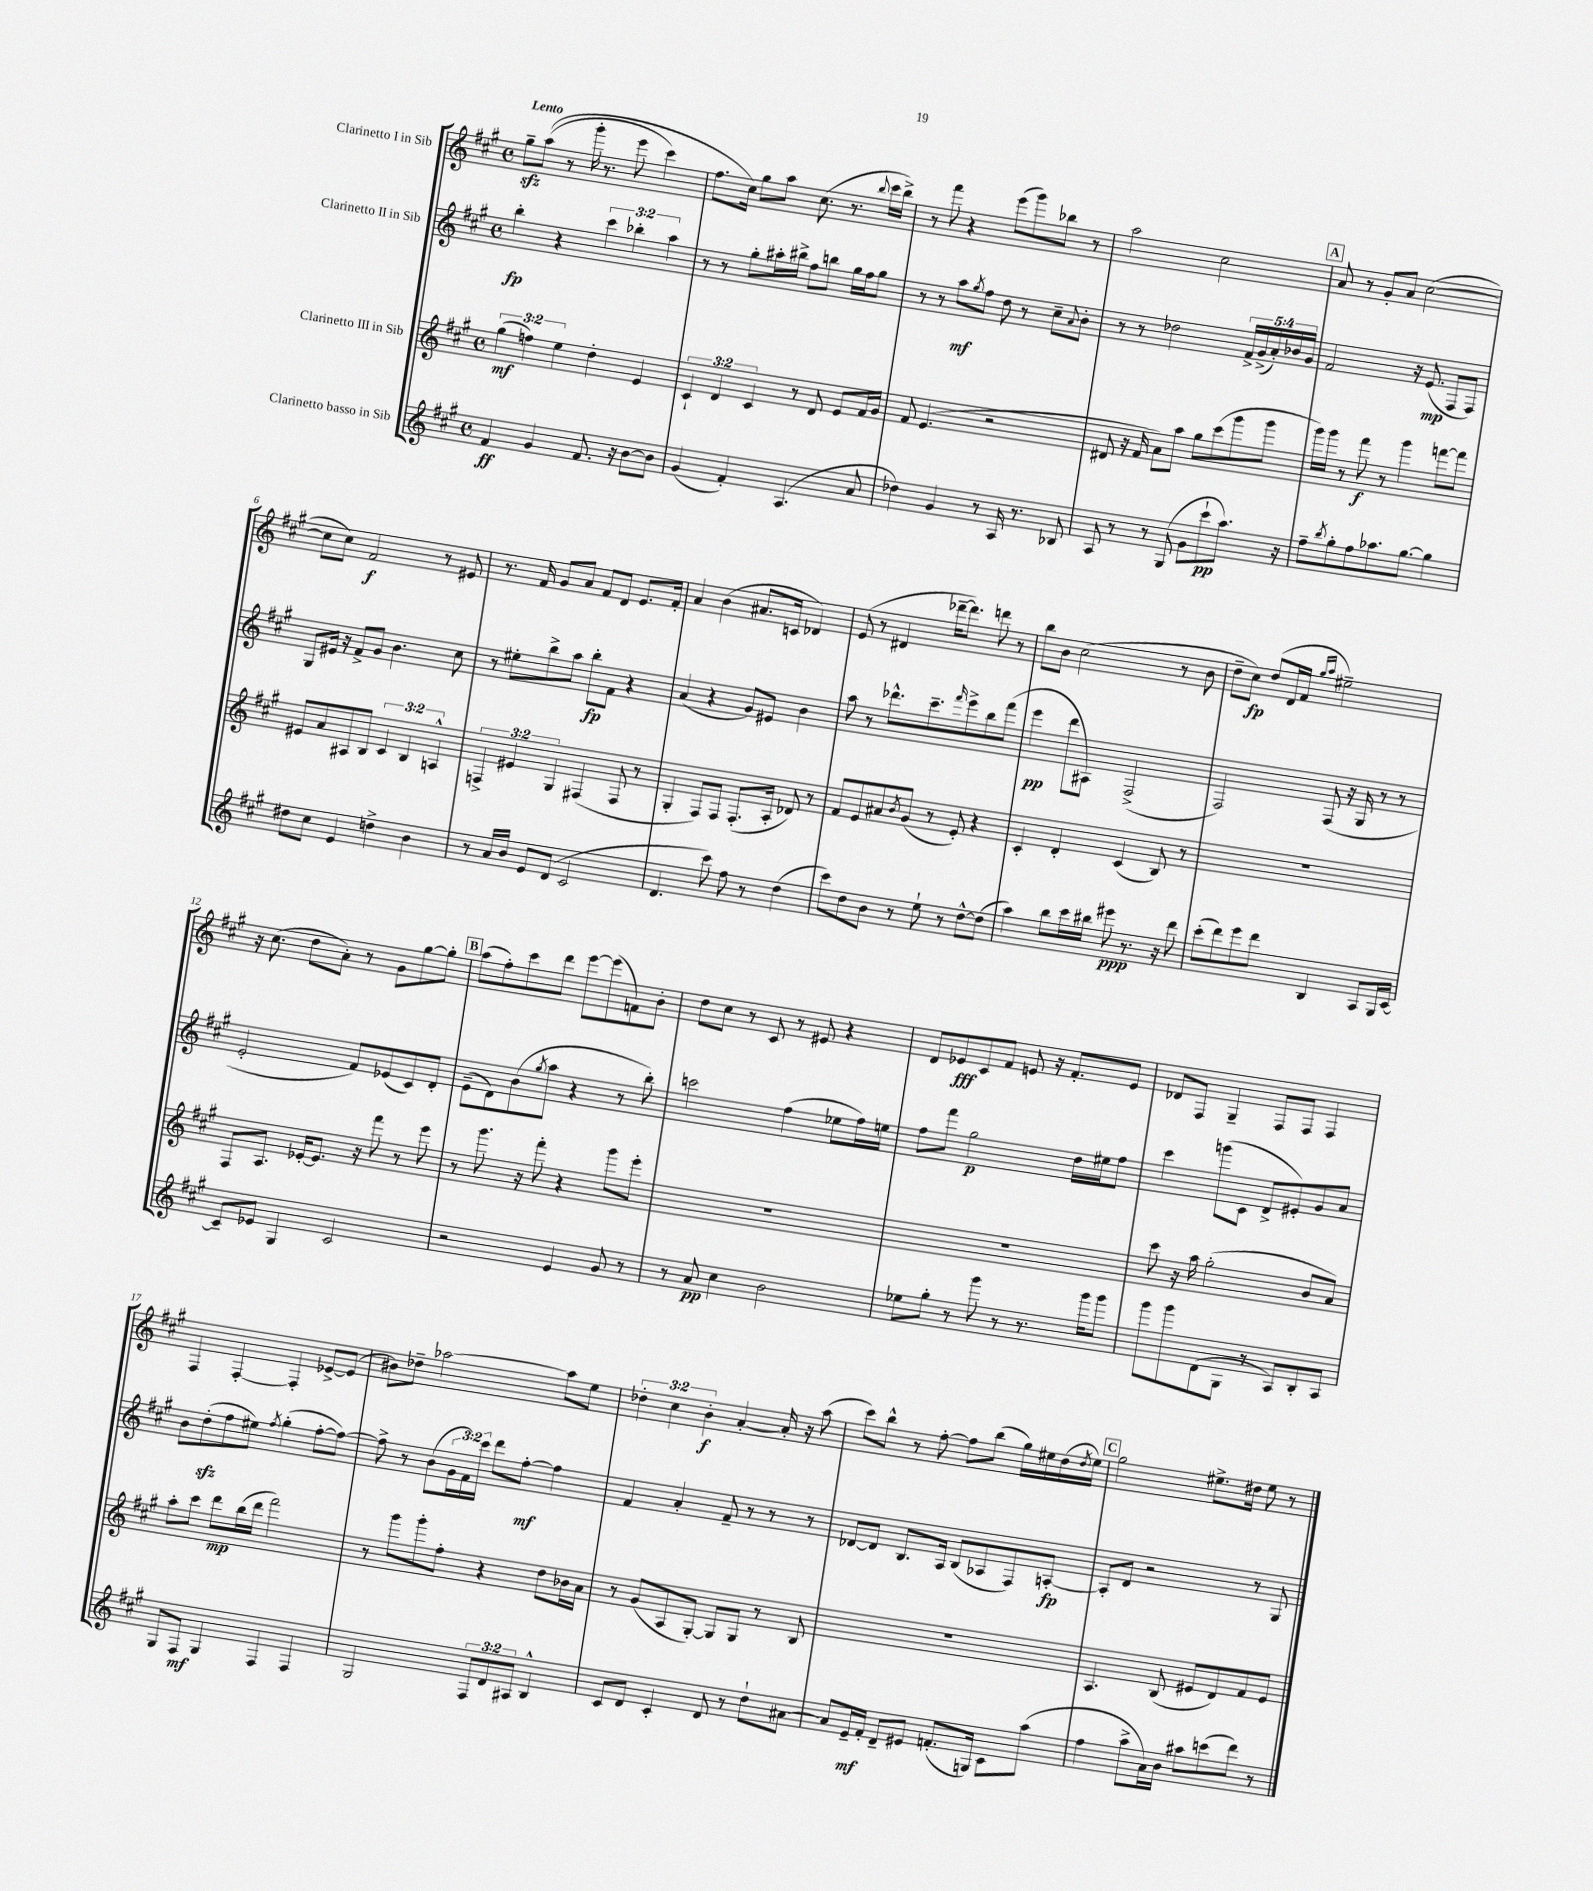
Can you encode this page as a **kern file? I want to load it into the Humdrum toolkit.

**kern	**dynam	**kern	**dynam	**kern	**dynam	**kern	**dynam
*part4	*part4	*part3	*part3	*part2	*part2	*part1	*part1
*staff4	*staff4	*staff3	*staff3	*staff2	*staff2	*staff1	*staff1
*I"Clarinetto basso in Sib	*	*I"Clarinetto III in Sib	*	*I"Clarinetto II in Sib	*	*I"Clarinetto I in Sib	*
*clefG2	*	*clefG2	*	*clefG2	*	*clefG2	*
*k[f#c#g#]	*	*k[f#c#g#]	*	*k[f#c#g#]	*	*k[f#c#g#]	*
*M4/4	*	*M4/4	*	*M4/4	*	*M4/4	*
*met(c)	*	*met(c)	*	*met(c)	*	*met(c)	*
=1	=1	=1	=1	=1	=1	=1	=1
!	!	!	!	!	!	!LO:TX:a:B:t=Lento	!
4f#/	ff	(6gg#\	mf	4bb'\	fp	8gg#zz~\L	.
.	.	.	.	.	.	((8aa\J	.
.	.	6ffn\)	.	.	.	.	.
4g#/	.	.	.	4r	.	8r	.
.	.	6ee\	.	.	.	.	.
.	.	.	.	.	.	16ggg#'\	.
.	.	.	.	.	.	8.r	.
8.f#/	.	4dd'\	.	6ccc#\	.	.	.
.	.	.	.	.	.	8eee\	.
.	.	.	.	6bb-X'\	.	.	.
16r	.	.	.	.	.	.	.
[8b\L	.	4e/	.	.	.	4ccc#\)	.
.	.	.	.	6aa\	.	.	.
8b\J]	.	.	.	.	.	.	.
=2	=2	=2	=2	=2	=2	=2	=2
(4g#/	.	6c#`/	.	8r	.	8.ff#\L	.
.	.	.	.	8r	.	.	.
.	.	6d/	.	.	.	.	.
.	.	.	.	.	.	16cc#\Jk)	.
4f#'/)	.	.	.	8gg#'\L	.	8gg#\L	.
.	.	6c#/	.	.	.	.	.
.	.	.	.	16aa#X'\L	.	8aa\J	.
.	.	.	.	16bb#X^\JJ	.	.	.
(4.A/	.	8r	.	8ff#\L	.	(8.cc#\	.
.	.	8d/	.	8bbn\J	.	.	.
.	.	.	.	.	.	8.r	.
.	.	8e/L	.	16gg#\LL	.	.	.
.	.	.	.	16ff#\J	.	.	.
.	.	.	.	.	.	8qqbb/	.
8a/	.	16f#/L	.	8gg#\J	.	16ccc#\LL	.
.	.	16g#/JJ	.	.	.	16bb^\JJ)	.
=3	=3	=3	=3	=3	=3	=3	=3
4dd-X\)	.	8f#/	.	8r	.	8r	.
.	.	(4.e/	.	8r	.	8fff#\	.
4g#/	.	.	.	8aa\L	mf	4r	.
.	.	.	.	8qgg#/	.	.	.
.	.	.	.	8ff#\J	.	.	.
8r	.	2r	.	8dd\	.	(8eee\L	.
16A/	.	.	.	8r	.	8ggg#\)	.
8.r	.	.	.	.	.	.	.
.	.	.	.	8cc#~\L	.	8bb-X\J	.
.	.	.	.	8qqa/	.	.	.
8B-X/	.	.	.	8b'\J	.	8r	.
=4	=4	=4	=4	=4	=4	=4	=4
8A/	.	8d#X/	.	8r	.	2aa\	.
8r	.	16r	.	8r	.	.	.
.	.	16f#/	.	.	.	.	.
8r	.	8a\L)	.	2dd-X\	.	.	.
(8G#/	.	8aa\J	.	.	.	.	.
8g#\L	.	8gg#\L	.	.	.	2cc#\	.
8ccc#`\	pp	(8ccc#\	.	.	.	.	.
8.aa\J)	.	8ggg#\	.	20f#^/LL	.	.	.
.	.	.	.	(20g#^/	.	.	.
.	.	.	.	20a'/)	.	.	.
.	.	8ggg#\J	.	.	.	.	.
.	.	.	.	20b-X/	.	.	.
16r	.	.	.	.	.	.	.
.	.	.	.	20g#/JJ	.	.	.
!!LO:REH:place=s1:t=A
=5	=5	=5	=5	=5	=5	=5	=5
8ff#~\L	.	16ggg#\LL)	.	2f#/	.	8a/	.
.	.	16ggg#\JJ	.	.	.	.	.
8qbb/	.	.	.	.	.	.	.
8gg#'\	.	8r	.	.	.	8r	.
8ff#\	.	8fff#\	f	.	.	8g#'/L	.
8.aa-X\	.	8r	.	.	.	8a/J	.
.	.	4ggg#\	.	16r	.	([2cc#\	.
[8.gg#\J	.	.	.	(8.e/	mp	.	.
4gg#\]	.	[8fffn\L	.	8F#/L	.	.	.
.	.	8fff\J]	.	8F#/J)	.	.	.
!!LO:LB:g=z
=6	=6	=6	=6	=6	=6	=6	=6
8dd#X\L	.	8e#X/L	.	8G#/L	.	8cc#\L]	.
8cc#\J	.	8a/	.	16e#X/Jk	.	8cc#\J)	.
.	.	.	.	16r	.	.	.
4e/	.	8A#X/	.	8f#^/L	.	2f#/	f
.	.	8B/J	.	8g#/J	.	.	.
4ddn^\	.	6c#/	.	4.b\	.	.	.
.	.	6B/	.	.	.	.	.
4b\	.	.	.	.	.	8r	.
.	.	6An^^/	.	.	.	.	.
.	.	.	.	8cc#\	.	8e#X/	.
=7	=7	=7	=7	=7	=7	=7	=7
8r	.	6Fn^/	.	8r	.	8.r	.
16a/LL	.	.	.	8ee#X'\L	.	.	.
.	.	6e#X/	.	.	.	.	.
16b/JJ	.	.	.	.	.	16f#/	.
8e/L	.	.	.	8bb^\	.	8g#/L	.
.	.	6G#/	.	.	.	.	.
(8d/J	.	.	.	8aa\J	.	8a/J	.
2c#/	.	(4F#X/	.	8bb'\L	fp	8f#/L	.
.	.	.	.	8f#\J	.	8d/J	.
.	.	8F#/	.	4r	.	8.e/L	.
.	.	8r	.	.	.	.	.
.	.	.	.	.	.	16f#'/Jk	.
=8	=8	=8	=8	=8	=8	=8	=8
4.d/	.	4G#'/	.	(4a/	.	4a/	.
.	.	8F#/L)	.	4r	.	(4b\	.
8ccc#\)	.	8F#/J	.	.	.	.	.
8ff#\	.	(8.F#'/L	.	8g#/L)	.	8.a#X/L	.
8r	.	.	.	8e#X/J	.	.	.
.	.	16A'/Jk	.	.	.	16cn/Jk	.
(4dd\	.	8d-X/)	.	4b\	.	4d-X/)	.
.	.	8r	.	.	.	.	.
=9	=9	=9	=9	=9	=9	=9	=9
8ccc#\L)	.	8f#/L	.	8aa\	.	(8e/	.
8dd\	.	8e/	.	8r	.	8r	.
8b\J	.	8a#X/	.	8.ddd-X^^\L	.	4d#X/	.
.	.	8qb/	.	.	.	.	.
8r	.	(8g#/J	.	.	.	.	.
.	.	.	.	8.ccc#~\	.	.	.
8ee`\	.	8r	.	.	.	[16ddd-X~\KL	.
.	.	.	.	.	.	8.ddd-\J])	.
.	.	.	.	16qqfff#/	.	.	.
8r	.	8e'/)	.	8eee^\	.	.	.
[8dd^^\L	.	4r	.	8bb\	.	8dddn\	.
(8dd\J]	.	.	.	(8fff#\J	.	8r	.
=10	=10	=10	=10	=10	=10	=10	=10
4aa\)	.	4c#'/	.	4eee\	pp	8bb\L	.
.	.	.	.	.	.	8b\J	.
8bb\L	.	4d'/	.	8ddd\L	.	(2cc#\	.
16ccc#\L	.	.	.	8A#X\J)	.	.	.
16bb#X\JJ	.	.	.	.	.	.	.
8eee#X\	ppp	(4c#/	.	(2F#^/	.	.	.
8.r	.	.	.	.	.	.	.
.	.	8B/)	.	.	.	8r	.
16r	.	.	.	.	.	.	.
8ddd\	.	8r	.	.	.	8b\	.
=11	=11	=11	=11	=11	=11	=11	=11
(8ccc#'\L	.	1r	.	2F#/)	.	8dd~\L	.
8ddd\)	.	.	.	.	.	8cc#\J)	fp
8eee\	.	.	.	.	.	(8dd/L	.
8ddd\J	.	.	.	.	.	16d/L	.
.	.	.	.	.	.	16f#/JJ	.
.	.	.	.	.	.	16qqgg#/LL	.
.	.	.	.	.	.	16qqaa/JJ	.
4B/	.	.	.	(8F#/	.	2ee#X~\)	.
.	.	.	.	16r	.	.	.
.	.	.	.	16G#/	.	.	.
8A/L	.	.	.	8r	.	.	.
16G#/L	.	.	.	8r	.	.	.
[16c#/JJ	.	.	.	.	.	.	.
!!LO:LB:g=z
=12	=12	=12	=12	=12	=12	=12	=12
8c#~/L]	.	8F#/L	.	2e'/	.	16r	.
.	.	.	.	.	.	(8.cc#\	.
8e-X/J	.	8.A/J	.	.	.	.	.
4G#/	.	.	.	.	.	8dd\L	.
.	.	[16e-X'/KL	.	.	.	.	.
.	.	8.e-/J]	.	.	.	8a'\J)	.
2c#/	.	.	.	8f#/L)	.	8r	.
.	.	16r	.	.	.	.	.
.	.	8fff#\	.	(8e-X/	.	8g#\L	.
.	.	8r	.	8c#/)	.	[8gg#\	.
.	.	8eee\	.	8d'/J	.	8gg#'\J]	.
!!LO:REH:place=s1:t=B
=13	=13	=13	=13	=13	=13	=13	=13
2r	.	8r	.	(8e~\L	.	(8aa\L	.
.	.	8.ggg#\	.	8d\)	.	8ff#'\)	.
.	.	.	.	(8b\	.	8ccc#\	.
.	.	16r	.	.	.	.	.
.	.	.	.	8qgg#/	.	.	.
.	.	8fff#'\	.	8aa\J	.	8ddd\J	.
4e/	.	4r	.	4r	.	[8eee\L	.
.	.	.	.	.	.	(8eee\]	.
8g#/	.	8ggg#\L	.	8r	.	8fn\)	.
8r	.	8eee'\J	.	8bb'\)	.	8b'\J	.
=14	=14	=14	=14	=14	=14	=14	=14
8r	.	1r	.	2cccn\	.	8dd\L	.
8a/	pp	.	.	.	.	8cc#\J	.
4cc#\	.	.	.	.	.	8r	.
.	.	.	.	.	.	8c#/	.
2b\	.	.	.	(4ff#\	.	8r	.
.	.	.	.	.	.	8e#X/	.
.	.	.	.	8ee-X\L	.	4r	.
.	.	.	.	16ff#\L)	.	.	.
.	.	.	.	16een\JJ	.	.	.
=15	=15	=15	=15	=15	=15	=15	=15
8ee-X\L	.	1r	.	8ff#\L	.	8d/L	.
8gg#'\J	.	.	.	8fff#\J	.	8e-X/	fff
8r	.	.	.	2gg#\	p	8c#/	.
8ggg#\	.	.	.	.	.	8f#/J	.
8r	.	.	.	.	.	8en/	.
8.r	.	.	.	.	.	16r	.
.	.	.	.	.	.	8.f#'/L	.
.	.	.	.	16dd\LL	.	.	.
16ggg#\KL	.	.	.	16ee#X\J	.	.	.
8ggg#\J	.	.	.	8ff#\J	.	8e/J	.
=16	=16	=16	=16	=16	=16	=16	=16
8ggg#\L	.	8ccc#\	.	4ccc#\	.	8d-X/L	.
8ggg#\	.	16r	.	.	.	8F#/J	.
.	.	16aa\	.	.	.	.	.
(8d\	.	(2gg#'\	.	(8gggn\L	.	4G#~/	.
8G#\J	.	.	.	8c#\J	.	.	.
8r	.	.	.	8d^/L	.	8F#/L	.
8A/L)	.	.	.	8e#X'/)	.	8F#/J	.
8B'/	.	8b/L	.	8g#/	.	4F#/	.
8A/J	.	8a/J)	.	8a/J	.	.	.
!!LO:LB:g=z
=17	=17	=17	=17	=17	=17	=17	=17
8G#/L	.	8aa'\L	.	8b\L	.	4F#/	.
8F#/J	mf	8ccc#\J	.	(8ddzz'\	.	.	.
4G#/	.	8ddd\L	mp	8ff#\	.	[4F#'/	.
.	.	(16bb\L	.	8ee#X\J)	.	.	.
.	.	16ddd\JJ	.	.	.	.	.
.	.	.	.	8qff#/	.	.	.
4F#/	.	2fff#\)	.	(4gg#'\	.	4F#'/]	.
4F#/	.	.	.	[8ff#'\L	.	[8e-X^/L	.
.	.	.	.	8ff#\J_)	.	(8e-/J]	.
=18	=18	=18	=18	=18	=18	=18	=18
2G#/	.	8r	.	8ff#^\]	.	8b#X\L)	.
.	.	8ggg#\L	.	8r	.	8dd-X~\J	.
.	.	8ggg#'\	.	(8b\L	.	[2aa-X\	.
.	.	8ff#'\J	.	24g#\L	.	.	.
.	.	.	.	24f#\)	.	.	.
.	.	.	.	24ccc#\JJ	.	.	.
12F#/L	.	4r	.	8ddd\L	.	.	.
12d/	.	.	.	.	.	.	.
.	.	.	.	[8ff#'\J	mf	.	.
12A#X/J	.	.	.	.	.	.	.
4B^^/	.	8dd\L	.	4ff#\]	.	8aa-\L]	.
.	.	16b-X\L	.	.	.	8ee\J	.
.	.	16a\JJ	.	.	.	.	.
=19	=19	=19	=19	=19	=19	=19	=19
8c#/L	.	8r	.	4f#/	.	6dd-X'\	.
8d/J	.	(8g#/L	.	.	.	.	.
.	.	.	.	.	.	6cc#\	.
4c#'/	.	8A/	.	4a'/	.	.	.
.	.	.	.	.	.	6b'\	f
.	.	[8G#'/J)	.	.	.	.	.
8d/	.	8G#/L]	.	8f#~/	.	[4a'/	.
8r	.	8G#/J	.	8r	.	.	.
8dd`\L	.	8r	.	8r	.	16a'/]	.
.	.	.	.	.	.	16r	.
[8a#X\J	.	8B/	.	8r	.	(8aa\	.
=20	=20	=20	=20	=20	=20	=20	=20
8a#/L]	.	1r	.	[8d-X/L	.	8ccc#\L)	.
16e~/L	mf	.	.	8d-/J]	.	8bb^^\J	.
16f#'/JJ	.	.	.	.	.	.	.
8d~/L	.	.	.	8.B/L	.	8r	.
8e#X/J	.	.	.	.	.	[8ff#'\	.
.	.	.	.	16A/Jk	.	.	.
(8.fn'/L	.	.	.	(8B/L	.	8ff#\L]	.
.	.	.	.	8A-X/	.	(8bb\J	.
16Gn/Jk)	.	.	.	.	.	.	.
8c#\L	.	.	.	8F#/)	.	16gg#\LL)	.
.	.	.	.	.	.	16ee#X\	.
(8aa\J	.	.	.	[8An'/J	fp	(16dd\	.
.	.	.	.	.	.	8qdd/	.
.	.	.	.	.	.	16ee#\JJ)	.
!!LO:REH:place=s1:t=C
=21	=21	=21	=21	=21	=21	=21	=21
4ff#\	.	4.A/	.	8A'/L]	.	2gg#\	.
.	.	.	.	8d/J	.	.	.
8aa^\L	.	.	.	2r	.	.	.
16a\L)	.	(8B/	.	.	.	.	.
16b\JJ	.	.	.	.	.	.	.
8aa#X\L	.	8e#X/L	.	.	.	8.ee#X^\L	.
(8cccn\	.	8d/)	.	.	.	.	.
.	.	.	.	.	.	16dd#X\Jk	.
8ddd\J)	.	8f#/	.	8r	.	8ee#\	.
8r	.	8e#/J	.	8G#/	.	8r	.
==	==	==	==	==	==	==	==
*-	*-	*-	*-	*-	*-	*-	*-
